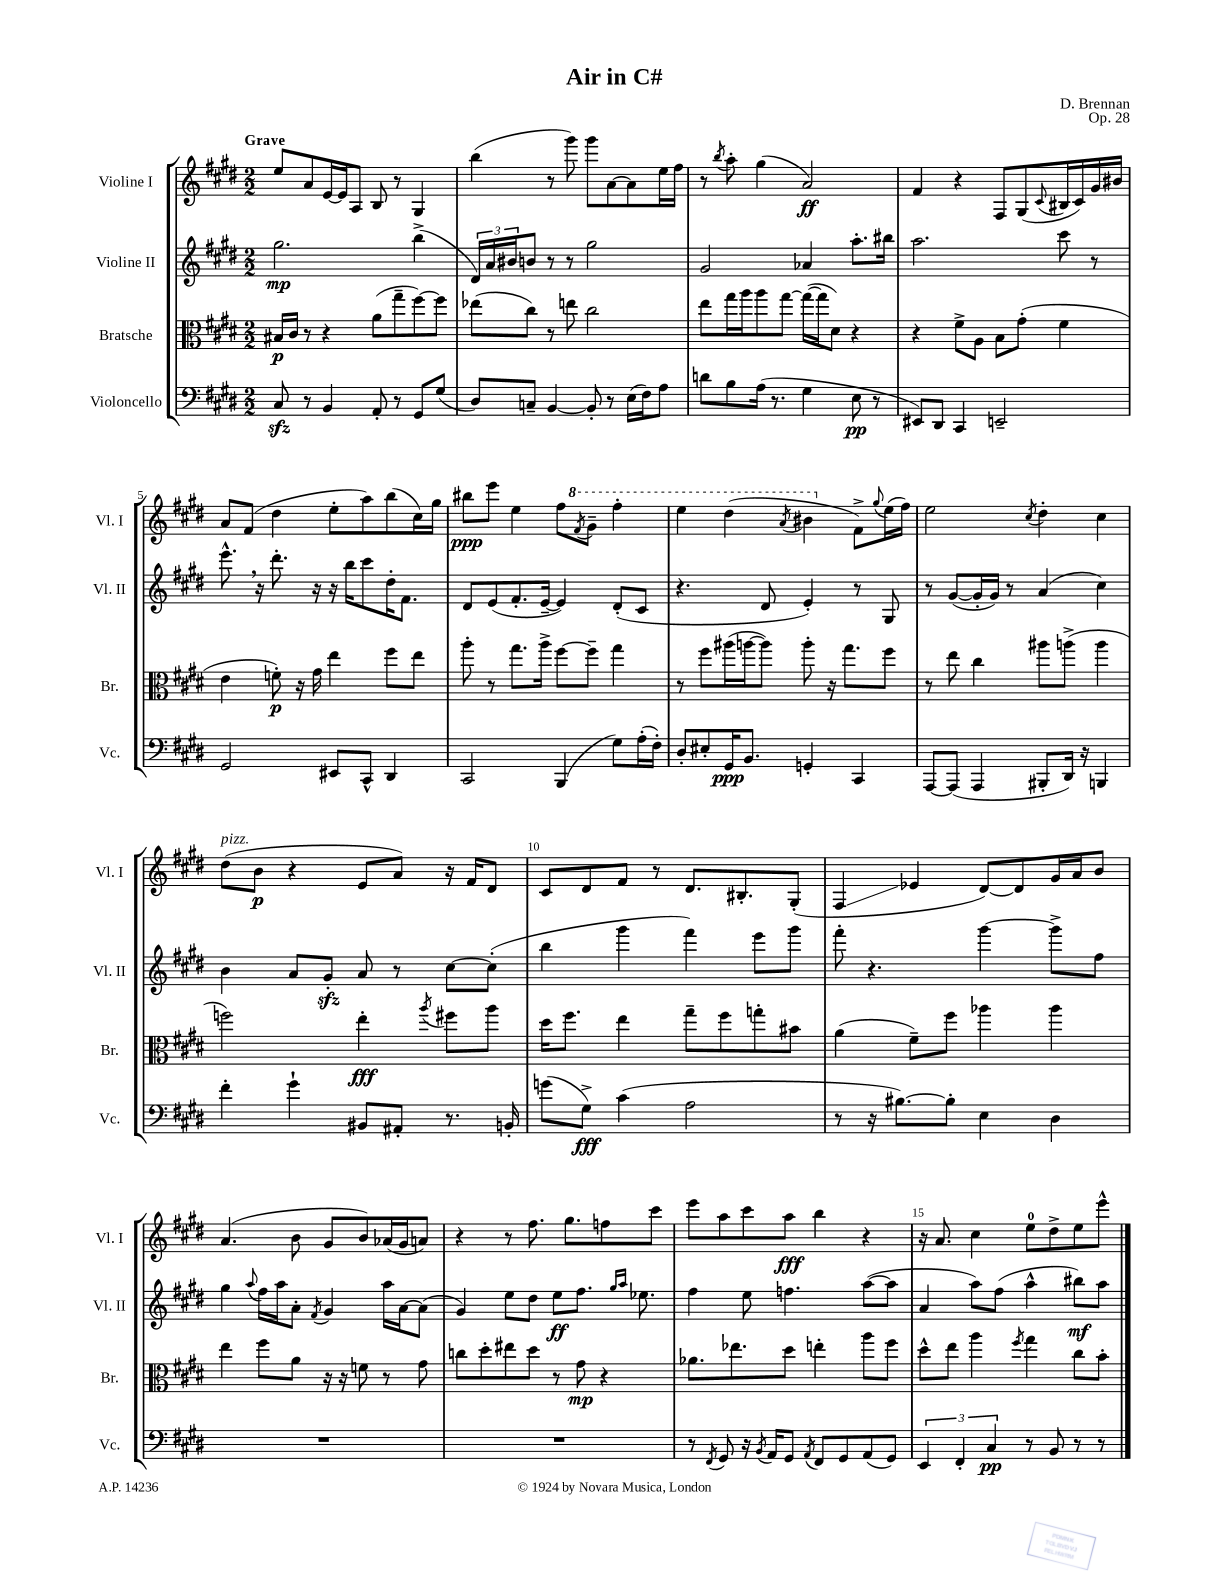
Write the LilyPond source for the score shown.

\header { title = "Air in C#" composer = "D. Brennan" opus = "Op. 28" }
<<
\new StaffGroup <<
\new Staff = "s0" \with { instrumentName = "Violine I" shortInstrumentName = "Vl. I" } {
    \clef treble \key e \major \numericTimeSignature \time 2/2 \tempo "Grave"
    e''8 a'8 e'16~ e'16 a8 b8 r8 gis4 |
    b''4( r8 gis'''8) gis'''8 a'8~ a'8 e''16 fis''16 |
    r8 \acciaccatura { b''8 } a''8-. gis''4( a'2\ff) |
    fis'4 r4 fis8 gis8( \appoggiatura { cis'8 } bis16 cis'16) gis'16 bis'16 |
    a'8 fis'8( dis''4 e''8-. a''8) b''8( cis''16) gis''16 |
    bis''8\ppp e'''8 e''4 fis''8 \ottava #1 \acciaccatura { fis''8 } gis''8-- fis'''4-. |
    e'''4 dis'''4( \acciaccatura { a''8 } bis''4 \ottava #0 fis'8->) \appoggiatura { gis''8 } e''16( fis''16) |
    e''2 \acciaccatura { cis''8 } dis''4-. cis''4 |
    dis''8^\markup { \italic "pizz." }( b'8\p r4 e'8 a'8) r16 fis'16 dis'8 |
    cis'8 dis'8 fis'8 r8 dis'8. bis8.-. gis8-.( |
    fis4\glissando ees'4 dis'8~) dis'8 gis'16 a'16 b'8 |
    a'4.( b'8 gis'8 b'8) aes'16( gis'16 a'8) |
    r4 r8 fis''8. gis''8. f''8 cis'''8 |
    e'''8 a''8 cis'''8 a''8\fff b''4 r4 |
    r16 a'8. cis''4 e''8-0 dis''8-> e''8 e'''8-^ \bar "|." |
}
\new Staff = "s1" \with { instrumentName = "Violine II" shortInstrumentName = "Vl. II" } {
    \clef treble \key e \major \numericTimeSignature \time 2/2
    gis''2.\mp b''4->( |
    \tuplet 3/2 { dis'16) a'16 bis'16 } b'8 r8 r8 gis''2 |
    gis'2 aes'4 a''8.-. bis''16 |
    a''2. cis'''8 r8 |
    e'''8.-^ \breathe r16 dis'''8.-. r16 r16 b''16 cis'''8 dis''16-. fis'8. |
    dis'8 e'8( fis'8.-. e'16~-- e'4) dis'8-.( cis'8 |
    r4. dis'8 e'4-.) r8 gis8 |
    r8 gis'8~( gis'16-. gis'16) r8 a'4( cis''4) |
    b'4 a'8 gis'8-.\sfz a'8 r8 cis''8~ cis''8-.( |
    b''4 gis'''4 fis'''4) e'''8 gis'''8 |
    fis'''8-. r4. gis'''4~ gis'''8-> fis''8 |
    gis''4 \appoggiatura { a''8 } fis''16 a''16 a'8-. \acciaccatura { fis'8 } gis'4 a''16 a'16~ a'8( |
    gis'4) e''8 dis''8 e''8\ff fis''8. \grace { gis''16 a''16 } ees''8. |
    fis''4 e''8 f''4. a''8~( a''8 |
    a'4 a''8) fis''8( a''4-^ bis''8\mf) a''8 \bar "|." |
}
\new Staff = "s2" \with { instrumentName = "Bratsche" shortInstrumentName = "Br." } {
    \clef alto \key e \major \numericTimeSignature \time 2/2
    bis16\p cis'16 r8 r4 a'8( gis''8-- fis''8~) fis''8 |
    ees''8( cis''8) r8 e''8 cis''2 |
    e''8 gis''16 a''16 a''8 gis''8~ gis''16~( gis''16 dis'8) r4 |
    r4 fis'8-> a8 b8 gis'8-.( fis'4 |
    e'4 f'8-.\p) r16 gis'16 e''4 fis''8 e''8 |
    a''8-. r8 gis''8. a''16-> fis''8~ fis''8-- gis''4 |
    r8 fis''8 ais''16( a''16~ a''8) a''8-. r16 gis''8. fis''8 |
    r8 e''8 cis''4 ais''8 a''8->( a''4 |
    f''2) e''4-.\fff \acciaccatura { a''8 } fis''8 a''8 |
    dis''16 fis''8. e''4 gis''8-- fis''8 g''8-. bis'8 |
    a'4( fis'8--) fis''8 aes''4 aes''4 |
    e''4 fis''8 a'8 r16 r16 f'8 r8 gis'8 |
    c''8 dis''8-. eis''8 dis''8 r8 gis'8\mp r4 |
    aes'8. ees''8. dis''8 e''4-. a''8 fis''8 |
    dis''8-^ e''8 a''4 \acciaccatura { fis''8 } gis''4 cis''8 b'8-. \bar "|." |
}
\new Staff = "s3" \with { instrumentName = "Violoncello" shortInstrumentName = "Vc." } {
    \clef bass \key e \major \numericTimeSignature \time 2/2
    cis8\sfz r8 b,4 a,8-. r8 gis,8 gis8( |
    dis8) c8-- b,4~ b,8-. r8 e16( fis16) a8 |
    d'8 b8 a16( r8. gis4 e8\pp r8 |
    eis,8) dis,8 cis,4 e,2-- |
    gis,2 eis,8 cis,8-^ dis,4 |
    cis,2 b,,4( gis8) a16-.( fis16-.) |
    dis8-. eis8-. gis,16\ppp b,8. g,4-. cis,4 |
    a,,8~ a,,8( a,,4 bis,,8-. dis,16) r16 b,,4 |
    fis'4-. gis'4-! bis,8 ais,8-. r8. b,16-. |
    g'8( gis8->\fff) cis'4( a2 |
    r8 r16 bis8.~) bis8-. e4 dis4 |
    R1 |
    R1 |
    r8 \acciaccatura { fis,8 } gis,8 r16 \acciaccatura { b,8 } a,16 gis,8 \acciaccatura { a,8 } fis,8 gis,8 a,8( gis,8) |
    \tuplet 3/2 { e,4 fis,4-. cis4\pp } r8 b,8 r8 r8 \bar "|." |
}
>>
>>
\layout { \context { \Score \override BarNumber.break-visibility = ##(#f #t #t) barNumberVisibility = #(every-nth-bar-number-visible 5) } }
